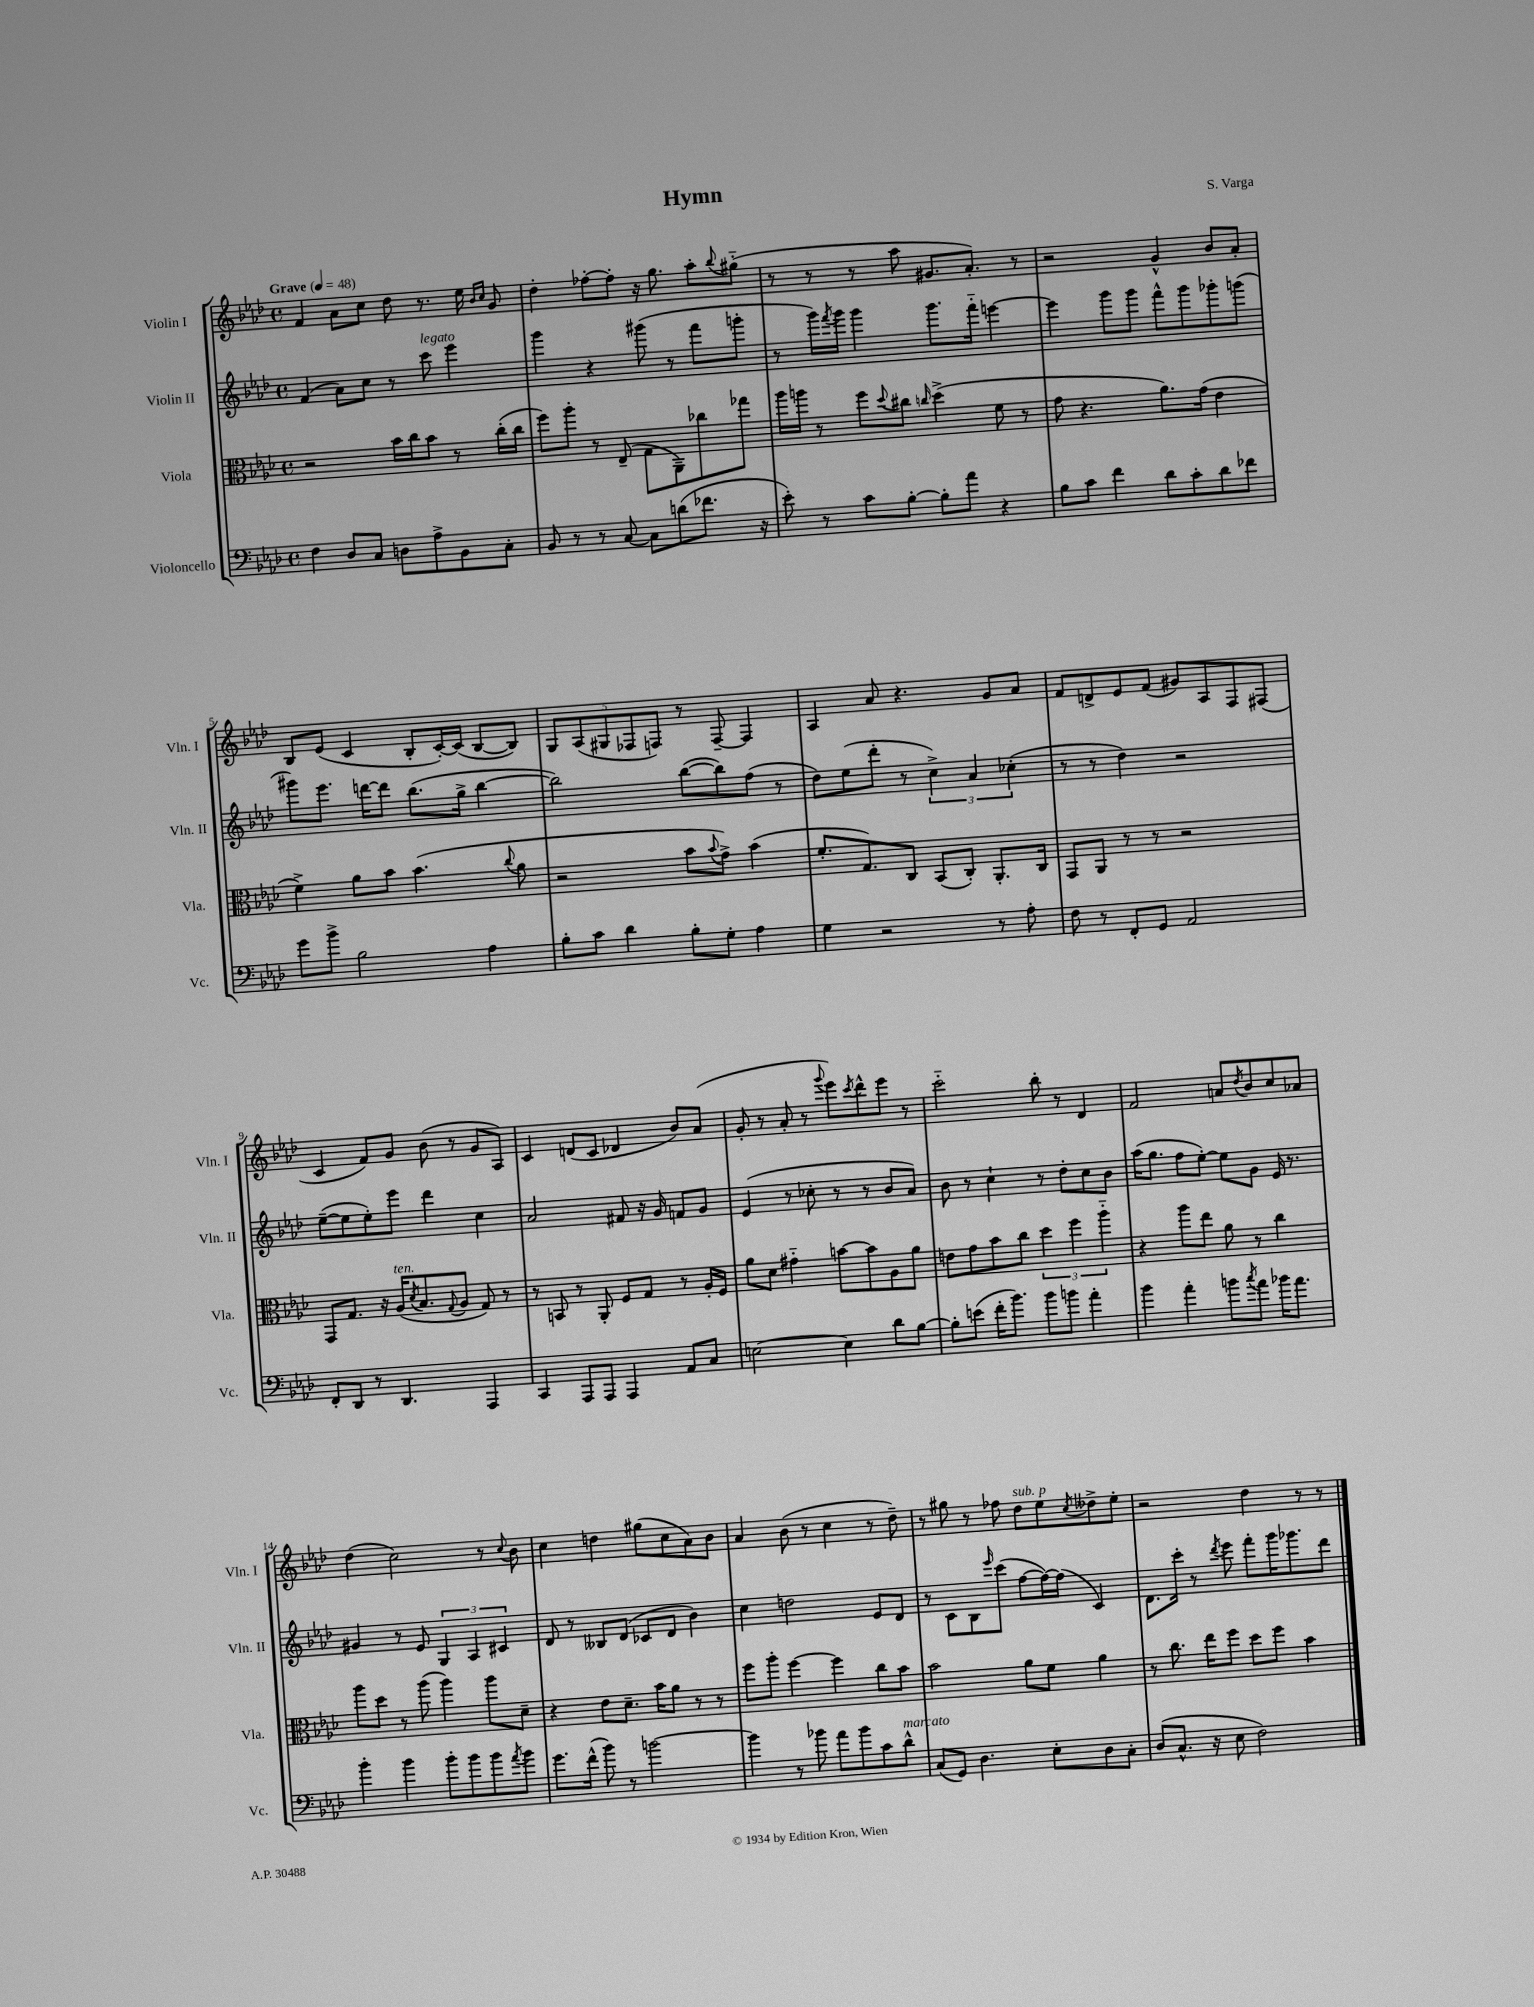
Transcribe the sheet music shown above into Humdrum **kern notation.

**kern	**kern	**kern	**kern
*staff4	*staff3	*staff2	*staff1
*clefF4	*clefC3	*clefG2	*clefG2
*k[b-e-a-d-]	*k[b-e-a-d-]	*k[b-e-a-d-]	*k[b-e-a-d-]
*M4/4	*M4/4	*M4/4	*M4/4
*met(c)	*met(c)	*met(c)	*met(c)
*MM48	*MM48	*MM48	*MM48
4F\	2r	(4f/	4f/
8D-/L	.	8a-\L)	8a-\L
8C/J	.	8cc\J	8cc\J
8D\L	16b-\LL	8r	8dd-\
.	16cc\J	.	.
8A-^\	8b-\J	8ccc\	8.r
8BB-\	8r	4eee-\	.
.	.	.	16ee-\
.	.	.	16qqb-/LL
.	.	.	16qqcc/JJ
8C'\J	(16cc'\LL	.	8g/
.	16cc\JJ	.	.
=	=	=	=
8BB-/	8ff\L)	4ggg\	4dd-'\
8r	8aa-'\J	.	.
8r	8r	4r	[8ff-'\L
[8C/	(8E-~/	.	8ff-'\]J
8C\]L	8G\L	(8ggg#\	16r
.	.	.	8.gg\
(8d\	8AA-~\)	8r	.
8.f-\J	8cc-\	8fff\L	8aa-'\L
.	.	.	8qqbb-/
.	8gg-\J	8ggg'\J	(8gg#'~\J
16r	.	.	.
=	=	=	=
8e-'\)	16aa-\LL	8r	8r
.	16aa\JJ	.	.
8r	8r	16ggg\LL)	8r
.	.	8qfff/	.
.	.	16ggg\JJ	.
8c\L	8ff\L	4ggg\	8r
.	8qqdd-/	.	.
[8B-'\J	8cc#\J	.	8aa-\
.	16qqcc/	.	.
8B-'\]L	(4dd-^\	8.ggg\L	8.g#/L
8a-\J	.	.	.
.	.	16fff'~\Jk	8.a-'/J)
4r	8f\	[4eee\	.
.	8r	.	8r
=	=	=	=
8B-\L	8g\	4eee\]	2r
8c\J	4.r	.	.
4f\	.	8ggg\L	.
.	.	8ggg\J	.
8d-\L	8.a-\L)	8fff^^\L	4g^^/
8c'\	.	8ggg\	.
.	(16g\Jk	.	.
8d-\	4e-\	8ggg-'\	8b-/L
8f-\J	.	(8ggg\J	8a-'/J
=	=	=	=
8g\L	4f^\)	8ggg#\L)	8B-/L
8b-^\J	.	8.eee-\J	(8e-/J
2B-\	8a-\L	.	4c/
.	.	[16ddd\LK	.
.	8b-\J	8ddd\]J	.
.	(4.b-\	(8.bb-\L	8B-'/L
.	.	.	[16c'/L)
.	.	16gg^\Jk	(16c/]JJ
4A-\	.	[4bb-\	[8B-/L
.	8qqcc/	.	.
.	8a-\	.	8B-/]J)
=	=	=	=
8B-'\L	2r	2bb-\])	10G/L
.	.	.	(10A-/
8c\J	.	.	.
.	.	.	10G#/
4d-\	.	.	.
.	.	.	10F-/
.	.	.	10F/J)
8B-'\L	8b-\L	([8bb-\L	8r
.	8qqb-/	.	.
8G'\J	8g^\J)	8bb-\])	[8F~/
4A-\	(4b-\	(8ff\J	4F/]
.	.	8r	.
=	=	=	=
4G\	8.f'/L	8dd-\L)	4A-/
.	.	(8ee-\	.
.	8.G/)	.	.
2r	.	8ddd-'\J	8a-/
.	8C/J	8r	4.r
.	(8BB-/L	6cc^\)	.
.	8C'/J)	.	.
.	.	6a-/	.
8r	8.AA-'/L	.	8g/L
.	.	(6cc-'\	.
8A-'\	.	.	8a-/J
.	16C/Jk	.	.
=	=	=	=
8F\	8GG/L	8r	8f/L
8r	8AA-/J	8r	8d^/
8FF'/L	8r	4dd-\)	8e-/
8GG/J	8r	.	(8f/J
2AA-/	2r	2r	8g#/L)
.	.	.	8A-/
.	.	.	8F/
.	.	.	(8F#/J
=	=	=	=
8FF'/L	8GG/L	([8ee-~\L	4c/
8DD-/J	8.G/J	8ee-\]	.
8r	.	8ee-'\)	8f/L)
.	16r	.	.
4.DD-/	(16A-/LK	8eee-\J	8g/J
.	8qd-/	.	.
.	8.B-/	.	.
.	.	4ddd-\	(8b-\
.	8qqG/	.	.
.	8A-/J	.	8r
4AAA-/	8G/)	4cc\	8g/L
.	8r	.	8A-/J)
=	=	=	=
4CC/	8r	2a-/	4c/
.	8BB/	.	.
8AAA-/L	8r	.	(8d/L
8AAA-/J	8AA-'/	.	8c/J
4AAA-/	8F/L	8f#/	4d-/
.	8G/J	16r	.
.	.	16g/	.
8AA-/L	8r	8f/L	8b-/L)
8C/J	16A-'/LL	8g/J	(8a-/J
.	16F/JJ	.	.
=	=	=	=
[2E\	8a-\L	(4e-/	8g'/
.	8d-\J	.	8r
.	4g#'~\	8r	8a-'/
.	.	8cc-'\	8r
.	.	.	8qqggg/
4E\]	[8b\L	8r	8eee-\L)
.	.	.	8qccc/
.	8b\]	8r	8ddd-^^\
8d-\L	8A-\	8b-/L	8eee-\J
[8B-\J	8a-\J	8a-/J)	8r
=	=	=	=
8B-'\]L	8e\L	8b-\	2ccc'~\
(8e\J	8g\	8r	.
16f'\LK	8b-\	4cc`\	.
8.b-\J)	.	.	.
.	8cc\J	.	.
8b-\L	6dd-\	8r	8bb-'\
8b\J	.	8dd-'\L	8r
.	6ff\	.	.
4a-'\	.	8cc\	4d-/
.	6aa-'~\	.	.
.	.	8b-\J	.
=	=	=	=
4b-\	4r	(16aa-\LK	2f/
.	.	8.gg\J	.
4a-'\	8aa-\L	8ff\L	.
.	8ee-\J	[8ee-'\J)	.
8b\L	8a-\	8ee-\]L	8a/L
8qcc/	.	.	8qdd-/
8a-\J	8r	8g\J	8b-/
16b-\LK	4cc\	16e-/	8cc/
8.a-\J	.	8.r	.
.	.	.	8a-/J
=	=	=	=
4b-'\	8aa-\L	4g#/	(4dd-\
.	8dd-\J	.	.
4b-\	8r	8r	2cc\)
.	(8aa-\	8e-/	.
8b-'\L	4aa-\)	6G/	.
8b-\	.	.	.
.	.	6A-/	.
8b-\	8aa-\L	.	8r
.	.	6c#/	.
8qa-/	.	.	8qqcc/
8b-\J	8d-~\J	.	8b-\
=	=	=	=
8.g\L	4r	8d-/	4cc\
.	.	8r	.
(16f^^\Jk	.	.	.
8b-\)	8e-\L	8B--/L	4dd\
8r	8.d-~\J	(8d-/J	.
[2b\	.	8c-/L	(8gg#\L
.	16b-\LK	.	.
.	8a-\J	8d-/J	8cc\
.	8r	4b-\)	8a-\)
.	8r	.	8b-\J
=	=	=	=
4b\]	8ff\L	4cc\	4a-/
.	8aa-'\J	.	.
8r	[4ff\	2dd\	(8b-\
8b-\	.	.	8r
8a-\L	4ff\]	.	4cc\
8b-\	.	.	.
8c\	8cc\L	8e-/L	8r
8d-^^\J	8b-\J	8d-/J	8dd-~\)
=	=	=	=
(8C/L	2b-\	8r	8r
8GG/J)	.	8c\L	8gg#\
4.D-\	.	8B-\	8r
.	.	16qqeee-/	.
.	.	(8ccc\J	8ff-\
.	8a-\L	[8ff\L	8dd-\L
8E-'\L	8f\J	16ff\_L)	8ee-\
.	.	(16ff\]JJ	.
.	.	.	8qcc/
8D-\	4a-\	4c/)	8dd--^\
8C'\J	.	.	8ee-'\J
=	=	=	=
(8D-/L	8r	8.d-\L	2r
8.C^^/J	8.cc\	.	.
.	.	16ccc'\Jk	.
.	.	8r	.
16r	16ee-\LK	.	.
.	.	8qddd-/	.
8E-\	8ff\J	8eee-\	.
2F\)	8dd-\L	8fff'\L	4dd-\
.	8ff\J	16ggg\K	.
.	.	8.ggg-\	.
.	4b-\	.	8r
.	.	8ddd-\J	8r
==	==	==	==
*-	*-	*-	*-
